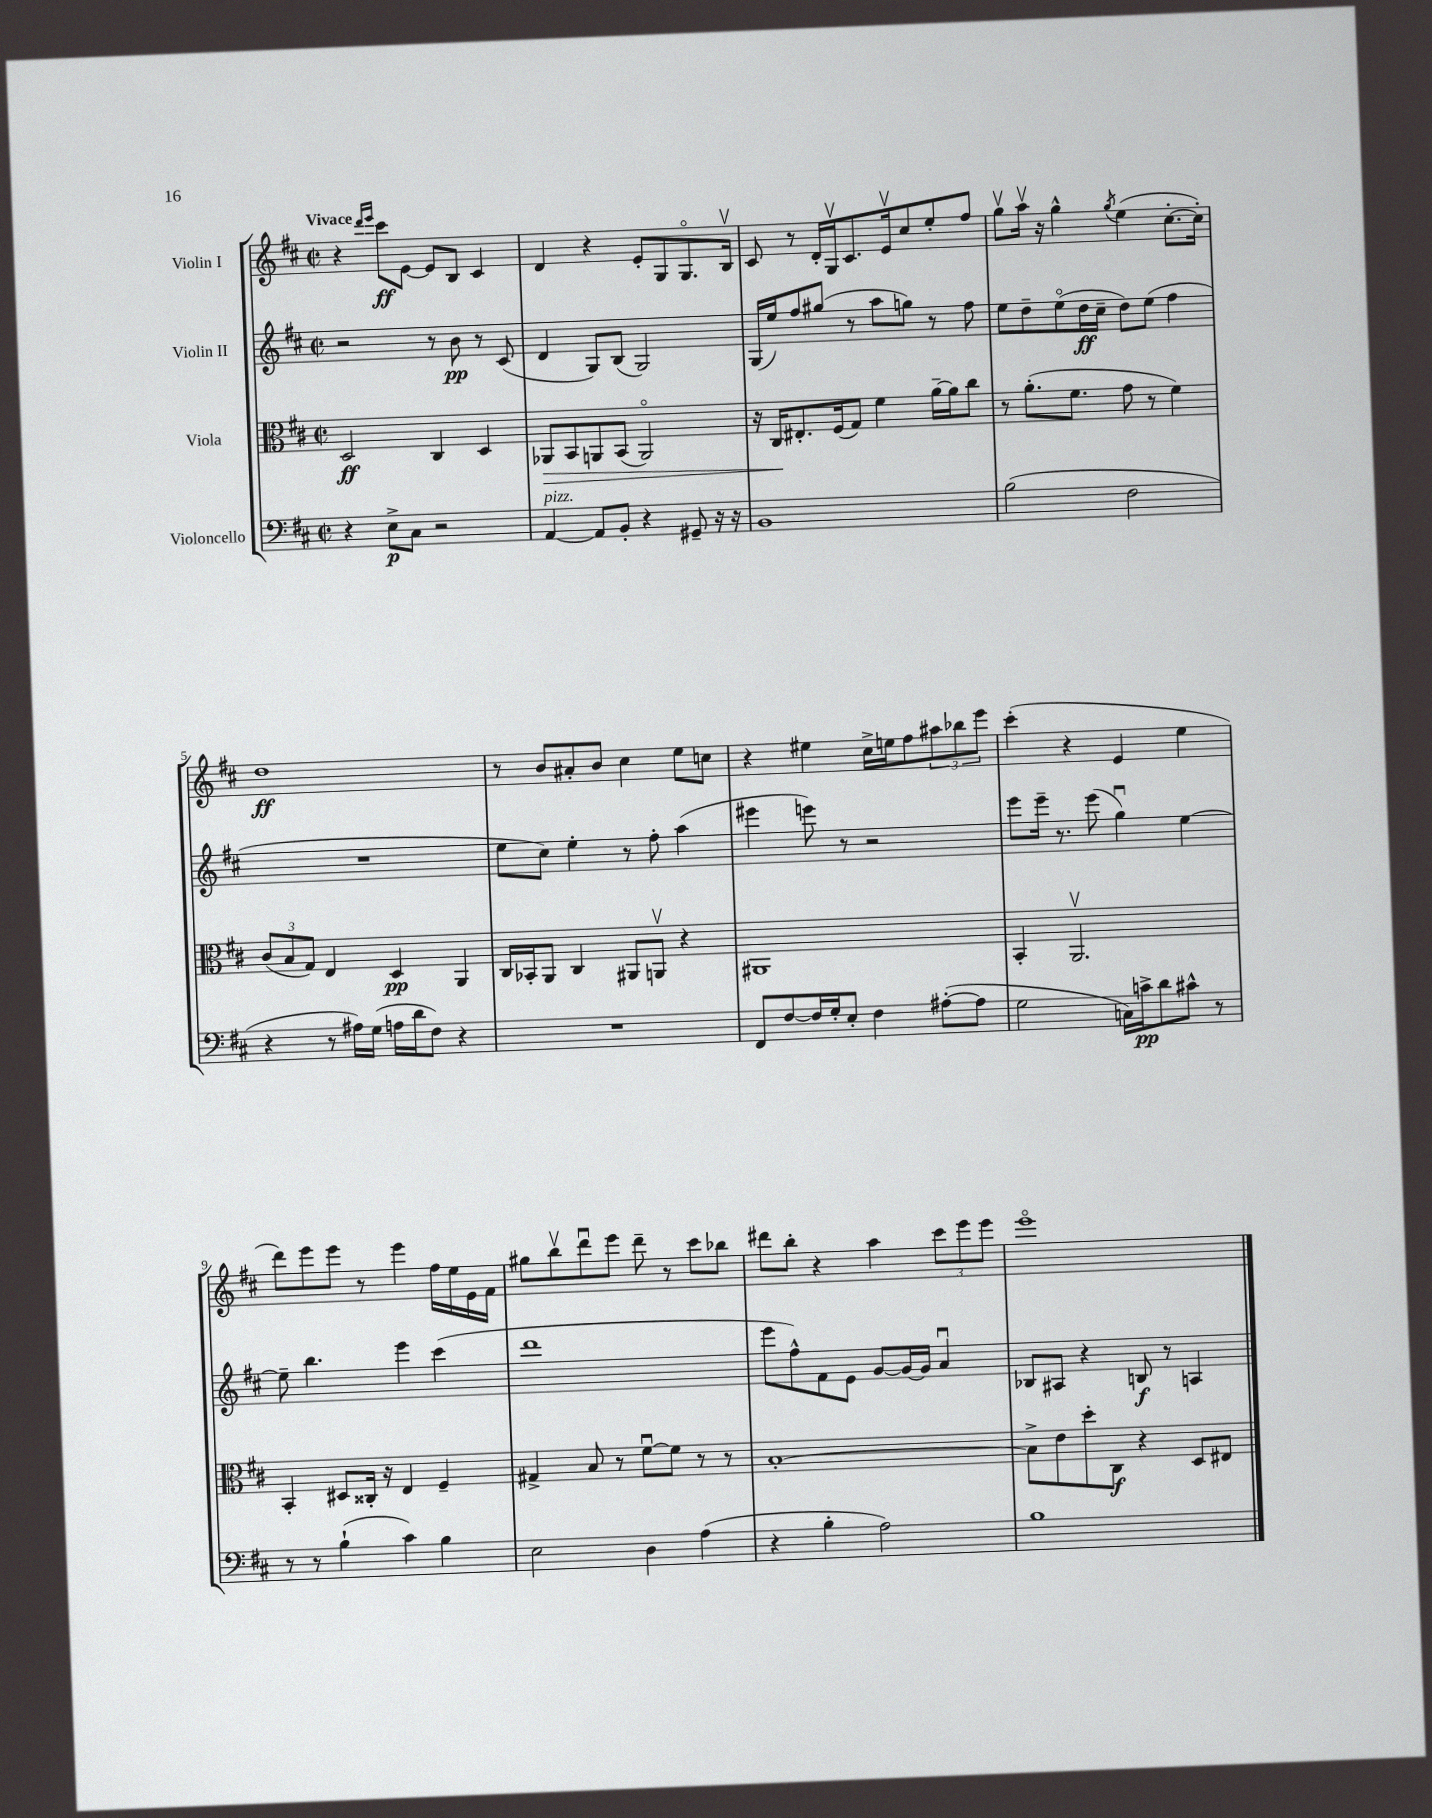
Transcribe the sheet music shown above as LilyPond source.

<<
\new StaffGroup <<
\new Staff = "s0" \with { instrumentName = "Violin I" } {
    \clef treble \key d \major \defaultTimeSignature \time 2/2 \tempo "Vivace"
    r4 \grace { d'''16 e'''16 } cis'''8\ff e'8~ e'8 b8 cis'4 |
    d'4 r4 e'8-. g8 g8.\flageolet b16\upbow |
    cis'8 r8 d'16-. g16\upbow cis'8. e'16\upbow cis''8 e''8-. fis''8 |
    g''8\upbow a''16\upbow r16 g''4-^ \acciaccatura { g''8 } e''4( cis''8.~-. cis''16-.) |
    d''1\ff |
    r8 b'8 ais'8-. b'8 cis''4 e''8 c''8 |
    r4 eis''4 cis''16-> e''16 fis''8 \tuplet 3/2 { ais''8 bes''8 e'''8 } |
    cis'''4-.( r4 e'4 e''4 |
    d'''8) e'''8 e'''8 r8 e'''4 fis''16 e''16 e'16 fis'16 |
    gis''8 b''8\upbow d'''8\downbow e'''8 d'''8-- r8 cis'''8 bes''8 |
    dis'''8 b''8-. r4 a''4 \tuplet 3/2 { cis'''8 e'''8 e'''8 } |
    e'''1\flageolet \bar "|." |
}
\new Staff = "s1" \with { instrumentName = "Violin II" } {
    \clef treble \key d \major \defaultTimeSignature \time 2/2
    r2 r8 b'8\pp r8 cis'8( |
    d'4 g8) b8( g2) |
    g16( e''16) fis''8 gis''8( r8 a''8 g''8) r8 fis''8 |
    e''8 d''8-- e''8\flageolet( d''16\ff cis''16-- d''8) e''8( fis''4 |
    R1 |
    e''8 cis''8) e''4-. r8 fis''8-. a''4( |
    eis'''4 e'''8) r8 r2 |
    e'''8 e'''16-- r8. e'''8( g''4\downbow) e''4~ |
    e''8-- b''4. e'''4 cis'''4( |
    d'''1 |
    e'''8 fis''8-^) fis'8 e'8 g'8~ g'16~ g'16 a'4\downbow |
    bes8 ais8 r4 b8\f r8 a4 \bar "|." |
}
\new Staff = "s2" \with { instrumentName = "Viola" } {
    \clef alto \key d \major \defaultTimeSignature \time 2/2
    d2\ff cis4 d4 |
    aes,8\> b,8 a,8 b,8( a,2\flageolet) |
    r16 cis16\! eis8.-. fis16( g8) fis'4 a'16~-- a'16 cis''8 |
    r8 a'8.-.( fis'8. g'8 r8 fis'4) |
    \tuplet 3/2 { cis'8( b8 g8) } e4 d4\pp a,4 |
    cis16 bes,16-. a,8 cis4 ais,8 a,8\upbow r4 |
    ais,1 |
    b,4-. a,2.\upbow |
    b,4-. dis8 cisis16-. r16 e4 fis4-- |
    gis4-> b8 r8 fis'8~\downbow fis'8 r8 r8 |
    b1~-. |
    b8-> e'8 d''8-. cis8\f r4 d8 eis8 \bar "|." |
}
\new Staff = "s3" \with { instrumentName = "Violoncello" } {
    \clef bass \key d \major \defaultTimeSignature \time 2/2
    r4 e8->\p cis8 r2 |
    a,4~^\markup { \italic "pizz." } a,8 b,8-. r4 gis,8-- r16 r16 |
    b,1 |
    b2( fis2 |
    r4 r8 ais16) g16( a16 d'16 fis8) r4 |
    R1 |
    fis,8 fis8~ fis16 g16-. e8-. fis4 ais8~-.( ais8 |
    g2 c16) c'16->\pp d'8 cis'8-^ r8 |
    r8 r8 b4-!( cis'4) b4 |
    e2 d4 a4( |
    r4 b4-. a2) |
    b1 \bar "|." |
}
>>
>>
